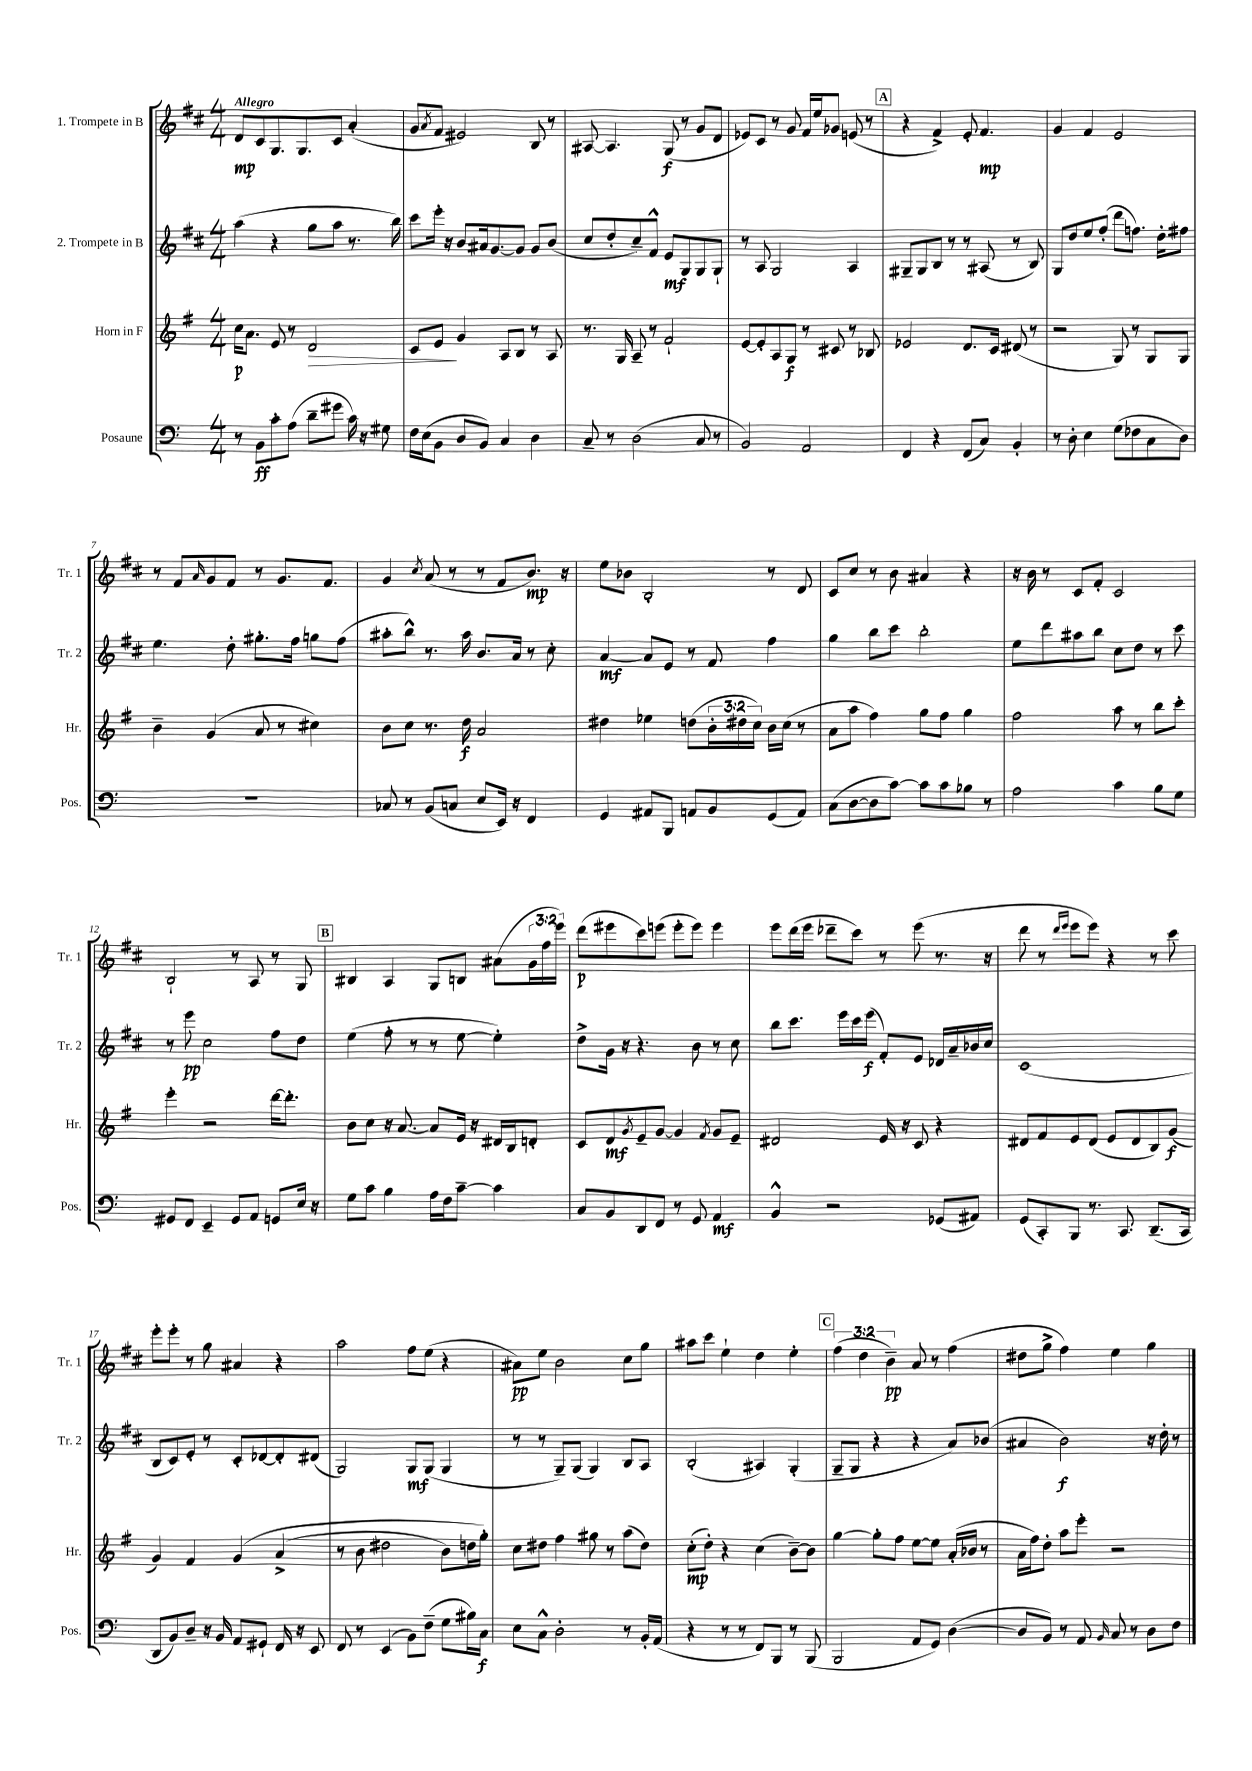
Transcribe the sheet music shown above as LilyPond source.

<<
\new StaffGroup <<
\new Staff = "s0" \with { instrumentName = "1. Trompete in B" shortInstrumentName = "Tr. 1" } {
    \clef treble \key d \major \numericTimeSignature \time 4/4 \override Staff.TupletNumber.text = #tuplet-number::calc-fraction-text \tempo "Allegro"
    d'8\mp cis'8 g8. g8. cis'8 a'4-.( |
    g'8 \acciaccatura { a'8 } fis'8 eis'2) b8 r8 |
    ais8~ ais4. g8\f( r8 g'8 d'8 |
    ees'8) cis'8 r8 g'8 fis'16 e''16 ges'8 e'8( r8 |
    \mark \markup { \box "A" } r4 fis'4->) e'8-. fis'4.\mp |
    g'4 fis'4 e'2 |
    r8 fis'8 \grace { a'16 } g'8 fis'8 r8 g'8. fis'8. |
    g'4 \acciaccatura { cis''8 } a'8( r8 r8 fis'8 b'8.\mp) r16 |
    e''8 bes'8 b2-. r8 d'8 |
    cis'8 cis''8 r8 b'8 ais'4 r4 |
    r16 b'16 r8 cis'8 fis'8-. cis'2 |
    b2-! r8 a8 r8 g8 |
    \mark \markup { \box "B" } bis4 a4 g8 b8 ais'8( \tuplet 3/2 { g'16 fis''16 e'''16) } |
    d'''8\p( eis'''8 cis'''8) e'''8( e'''8-. e'''8) e'''4 |
    e'''8 d'''16( e'''16 des'''8-- cis'''8) r8 e'''8( r8. r16 |
    d'''8 r8 \grace { d'''16 e'''16 } e'''8 e'''8) r4 r8 cis'''8 |
    e'''8-. e'''8-. r8 g''8 ais'4 r4 |
    a''2 fis''8 e''8( r4 |
    ais'8\pp) e''8 b'2 cis''8 g''8 |
    ais''8 cis'''8 e''4-! d''4 e''4-. |
    \mark \markup { \box "C" } \tuplet 3/2 { fis''4( d''4 b'4--\pp) } a'8 r8 fis''4( |
    dis''8 g''8-> fis''4) e''4 g''4 \bar "|." |
}
\new Staff = "s1" \with { instrumentName = "2. Trompete in B" shortInstrumentName = "Tr. 2" } {
    \clef treble \key d \major \numericTimeSignature \time 4/4
    a''4( r4 g''8 a''8 r8. b''16) |
    cis'''8 e'''16-. r16 b'8 ais'16 g'8.~ g'8 g'8 b'8( |
    cis''8 d''8-. cis''8--) fis'8-^ e'8\mf g8 g8 g8-! |
    r8 a8 g2 a4 |
    \mark \markup { \box "A" } gis8-- gis8 b8 r8 r8 ais8( r8 b8) |
    g8 d''8 e''8 fis''8-.( d'''8 f''8.) d''16-. fis''8 |
    e''4. d''8-. gis''8.-. fis''16 g''8 fis''8( |
    ais''8-. b''8-^) r8. ais''16 b'8. a'16 r8 cis''8-. |
    a'4~\mf a'8 e'8 r8 fis'8 fis''4 |
    g''4 b''8 cis'''8 b''2-. |
    e''8 d'''8 ais''8 b''8 cis''8 d''8 r8 cis'''8 |
    r8 e'''8\pp cis''2 fis''8 d''8 |
    \mark \markup { \box "B" } e''4( fis''8-. r8 r8 e''8~ e''4-.) |
    d''8-> g'16 r16 r4. b'8 r8 cis''8 |
    b''8 cis'''8. e'''16 cis'''16 e'''16\f( fis'8-.) e'8 des'16 a'16-- bes'16 cis''16 |
    cis'1( |
    b8 cis'8) e'8-. r8 cis'8-. des'8~ des'8-. dis'8( |
    g2) g8\mf g8( g4 |
    r8 r8 g8--) g8( g4) b8 a8 |
    b2-.( ais4) g4-.( |
    \mark \markup { \box "C" } g8-- g8 r4 r4 a'8) bes'8( |
    ais'4 b'2\f) r16 d''16-. r8 \bar "|." |
}
\new Staff = "s2" \with { instrumentName = "Horn in F" shortInstrumentName = "Hr." } {
    \clef treble \key g \major \numericTimeSignature \time 4/4 \override Staff.TupletNumber.text = #tuplet-number::calc-fraction-text
    c''16\p a'8. e'8 r8 d'2\> |
    c'8 e'8\! g'4 a8 b8 r8 a8 |
    r8. g16 a8-- r8 fis'2-! |
    e'8~ e'8-. a8 g8\f r8 cis'8 r8 bes8 |
    \mark \markup { \box "A" } ees'2 d'8. c'16 dis'8( r8 |
    r2 g8) r8 g8 g8 |
    b'4-- g'4( a'8 r8 cis''4) |
    b'8 c''8 r8. d''16\f a'2 |
    dis''4 ees''4 d''8( \tuplet 3/2 { b'16-. dis''16 c''16) } b'16 c''16( r8 |
    a'8 a''8 fis''4) g''8 fis''8 g''4 |
    fis''2 a''8 r8 b''8 c'''8-. |
    e'''4-. r2 d'''16~ d'''8.-. |
    \mark \markup { \box "B" } b'8 c''8 r16 a'8.~ a'8 e'16 r16 dis'16 b16 d'8-. |
    c'8 d'8\mf \acciaccatura { g'8 } e'8-- g'8~ g'4 \acciaccatura { fis'8 } g'8 e'8-- |
    dis'2 e'16 r16 c'8 r4 |
    dis'8 fis'8 e'8 dis'8( e'8 dis'8 b8) g'8\f( |
    g'4) fis'4 g'4\( a'4->( |
    r8 b'8 dis''2 b'8) d''16 g''16-.\) |
    c''8 dis''8 fis''4 gis''8 r8 a''8( dis''8) |
    c''8-.\mp( d''8-.) r4 c''4( b'8~--) b'8 |
    \mark \markup { \box "C" } g''4~ g''8-. fis''8 e''8~ e''8 a'16-.( bes'16 r8 |
    a'16 fis''16) d''8-. a''8 e'''8-. r2 \bar "|." |
}
\new Staff = "s3" \with { instrumentName = "Posaune" shortInstrumentName = "Pos." } {
    \clef bass \key c \major \numericTimeSignature \time 4/4
    r8 b,8\ff c'8-. a8( d'8-- gis'8 c'16) r16 gis8 |
    f16 e16( b,8 d8 b,8) c4 d4 |
    c8-- r8 d2( c8 r8 |
    b,2) a,2 |
    \mark \markup { \box "A" } f,4 r4 f,8( c8) b,4-. |
    r8 d8-. e4 g8( fes8 c8 d8) |
    R1 |
    ces8 r8 b,8( c8 e8 e,16) r16 f,4 |
    g,4 ais,8 b,,8 a,8 b,8 g,8( a,8) |
    c8( d8~ d8 c'8~) c'8 c'8 bes8 r8 |
    a2 c'4 b8 g8 |
    gis,8 f,8 e,4-- gis,8 a,8 g,8 e16 r16 |
    \mark \markup { \box "B" } g8 c'8 b4 a16 f16 c'8~-- c'4 |
    c8 b,8 d,8 f,8 r8 g,8 a,4\mf |
    b,4-^ r2 ges,8( ais,8) |
    g,8( c,8-.) b,,8 r8. c,8. d,8.--( c,16 |
    d,8 b,8) d8-- r16 b,16 a,8 gis,8-! f,16 r16 e,8 |
    f,8 r8 e,4( b,8) f8--( g8 bis16) c16\f |
    e8 c8-^ d2-. r8 b,16-. a,16( |
    r4 r8 r8 f,8) b,,8 r8 b,,8( |
    \mark \markup { \box "C" } b,,2 a,8 g,8) d4~( |
    d8 b,8) r8 a,8 \grace { b,16 } c8 r8 d8 f8 \bar "|." |
}
>>
>>
